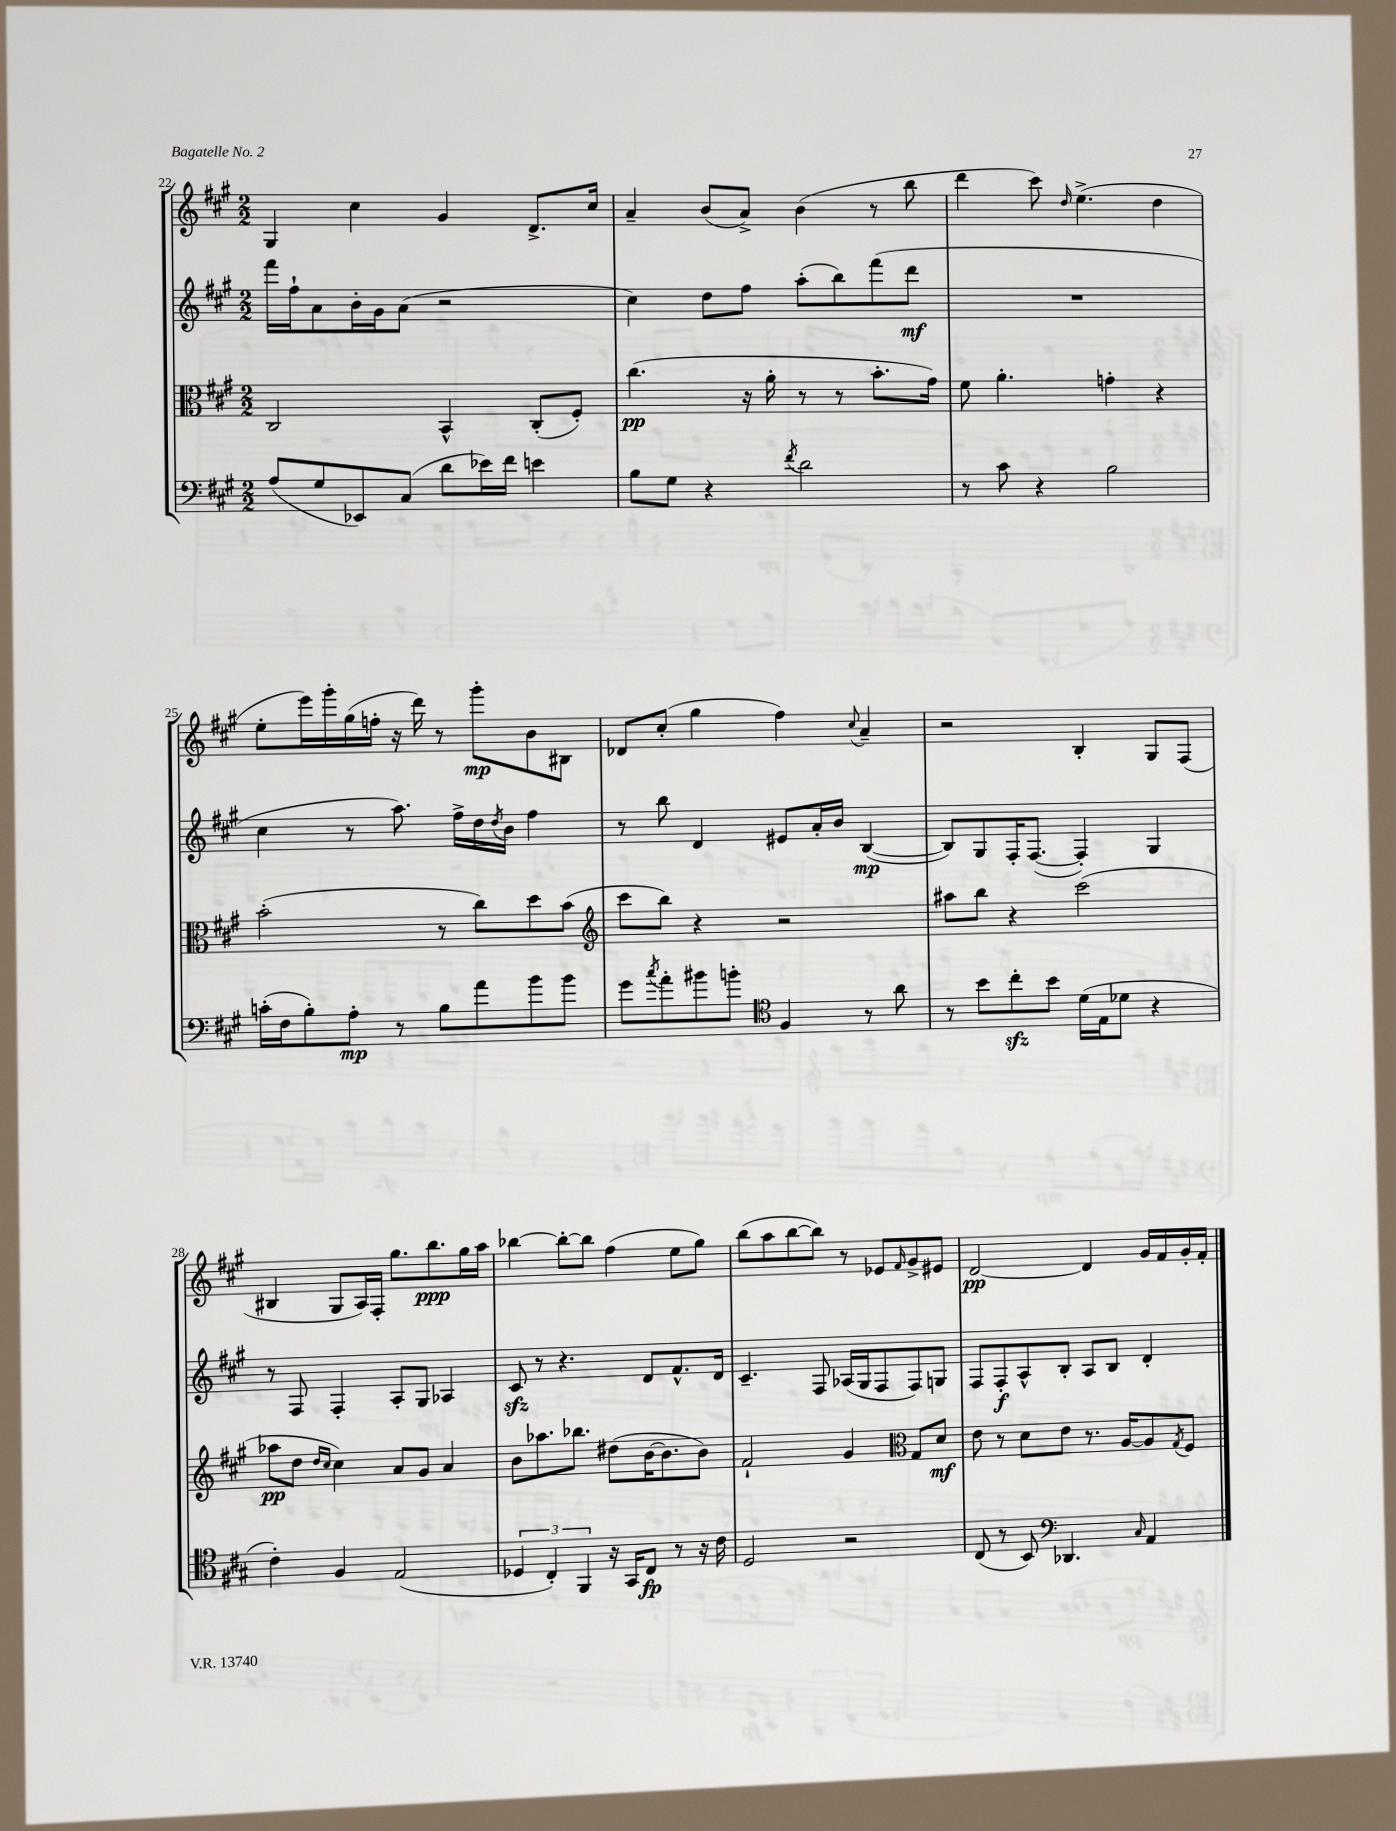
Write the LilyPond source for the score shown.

<<
\new StaffGroup <<
\new Staff = "s0" {
    \clef treble \key a \major \numericTimeSignature \time 2/2
    gis4 cis''4 gis'4 d'8.-> cis''16 |
    a'4-- b'8( a'8->) b'4( r8 b''8 |
    d'''4 cis'''8) \grace { d''16 } e''4.->( d''4 |
    e''8-. e'''16) gis'''16-. gis''16( f''16-. r16 d'''16) r8 gis'''8-.\mp b'8 bis8 |
    des'8 cis''8-.( gis''4 fis''4) \appoggiatura { cis''8 } a'4-- |
    r2 b4-. gis8 fis8( |
    bis4 gis8 a16) fis16-. gis''8. b''8.\ppp gis''16 a''16 |
    bes''4~ bes''8~-. bes''8 fis''4( e''8 gis''8) |
    b''8( a''8 b''8~ b''8) r8 ees'8 \grace { fis'16 } gis'8-> eis'8 |
    d'2~\pp d'4 gis'16 fis'16 gis'16-. fis'16-. \bar "|." |
}
\new Staff = "s1" {
    \clef treble \key a \major \numericTimeSignature \time 2/2
    fis'''16 fis''16-! a'8 b'16-. gis'16 a'8( r2 |
    cis''4) d''8 fis''8 a''8-.( b''8) fis'''8( d'''8\mf |
    R1 |
    cis''4 r8 a''8.) fis''16-> d''16 \acciaccatura { d''8 } b'16 fis''4 |
    r8 b''8 d'4 eis'8 a'16-. b'16 b4~\mp( |
    b8) gis8 fis16-. fis8.~( fis4-.) gis4 |
    r8 fis8 fis4-. a8-. gis8 aes4 |
    cis'8\sfz r8 r4. d'8 fis'8.-^ d'16 |
    cis'4.-- fis8 aes16( gis16 fis8 fis8) g8 |
    fis8 fis8-.\f a8-^ b8-. a8 b8 d'4-. \bar "|." |
}
\new Staff = "s2" {
    \clef alto \key a \major \numericTimeSignature \time 2/2
    cis2 b,4-^ cis8-.( fis8-.) |
    cis''4.\pp( r16 a'16-. r8 r8 b'8.-. gis'16) |
    fis'8 a'4.-. g'4-. r4 |
    b'2-.( r8 cis''8) d''8 b'8( |
    \clef treble cis'''8 b''8) r4 r2 |
    ais''8 b''8 r4 cis'''2( |
    aes''8\pp d''8 \grace { d''16 cis''16 } cis''4) a'8 gis'8 a'4 |
    b'8 aes''8. bes''8. dis''8( b'16~ b'8. b'8) |
    fis'2-! gis'4 \clef alto gis8 d'8\mf |
    e'8 r8 d'8 e'8 r8. a16~ a8 \acciaccatura { gis8 } fis8 \bar "|." |
}
\new Staff = "s3" {
    \clef bass \key a \major \numericTimeSignature \time 2/2
    a8( gis8 ees,8) cis8( d'8 ees'16) fis'16 e'4 |
    b8 gis8 r4 \acciaccatura { fis'8 } d'2 |
    r8 cis'8 r4 b2 |
    c'16-.( fis16 b8-.) a8-.\mp r8 b8 a'8 b'8 b'8 |
    gis'8 \acciaccatura { cis''8 } a'8-. bis'8 b'8-. \clef tenor fis4 r8 a'8 |
    r8 b'8 cis''8-.\sfz b'8 d'16( e16 des'8 r4 |
    cis'4-.) fis4 e2( |
    \tuplet 3/2 { des4 cis4-.) fis,4 } r16 gis,16 cis8\fp r8 r16 cis'16 |
    d2 r2 |
    cis8( r8 b,8) \clef bass des,4. \grace { cis16 } a,4 \bar "|." |
}
>>
>>
\layout { \context { \Score currentBarNumber = #22 } }
